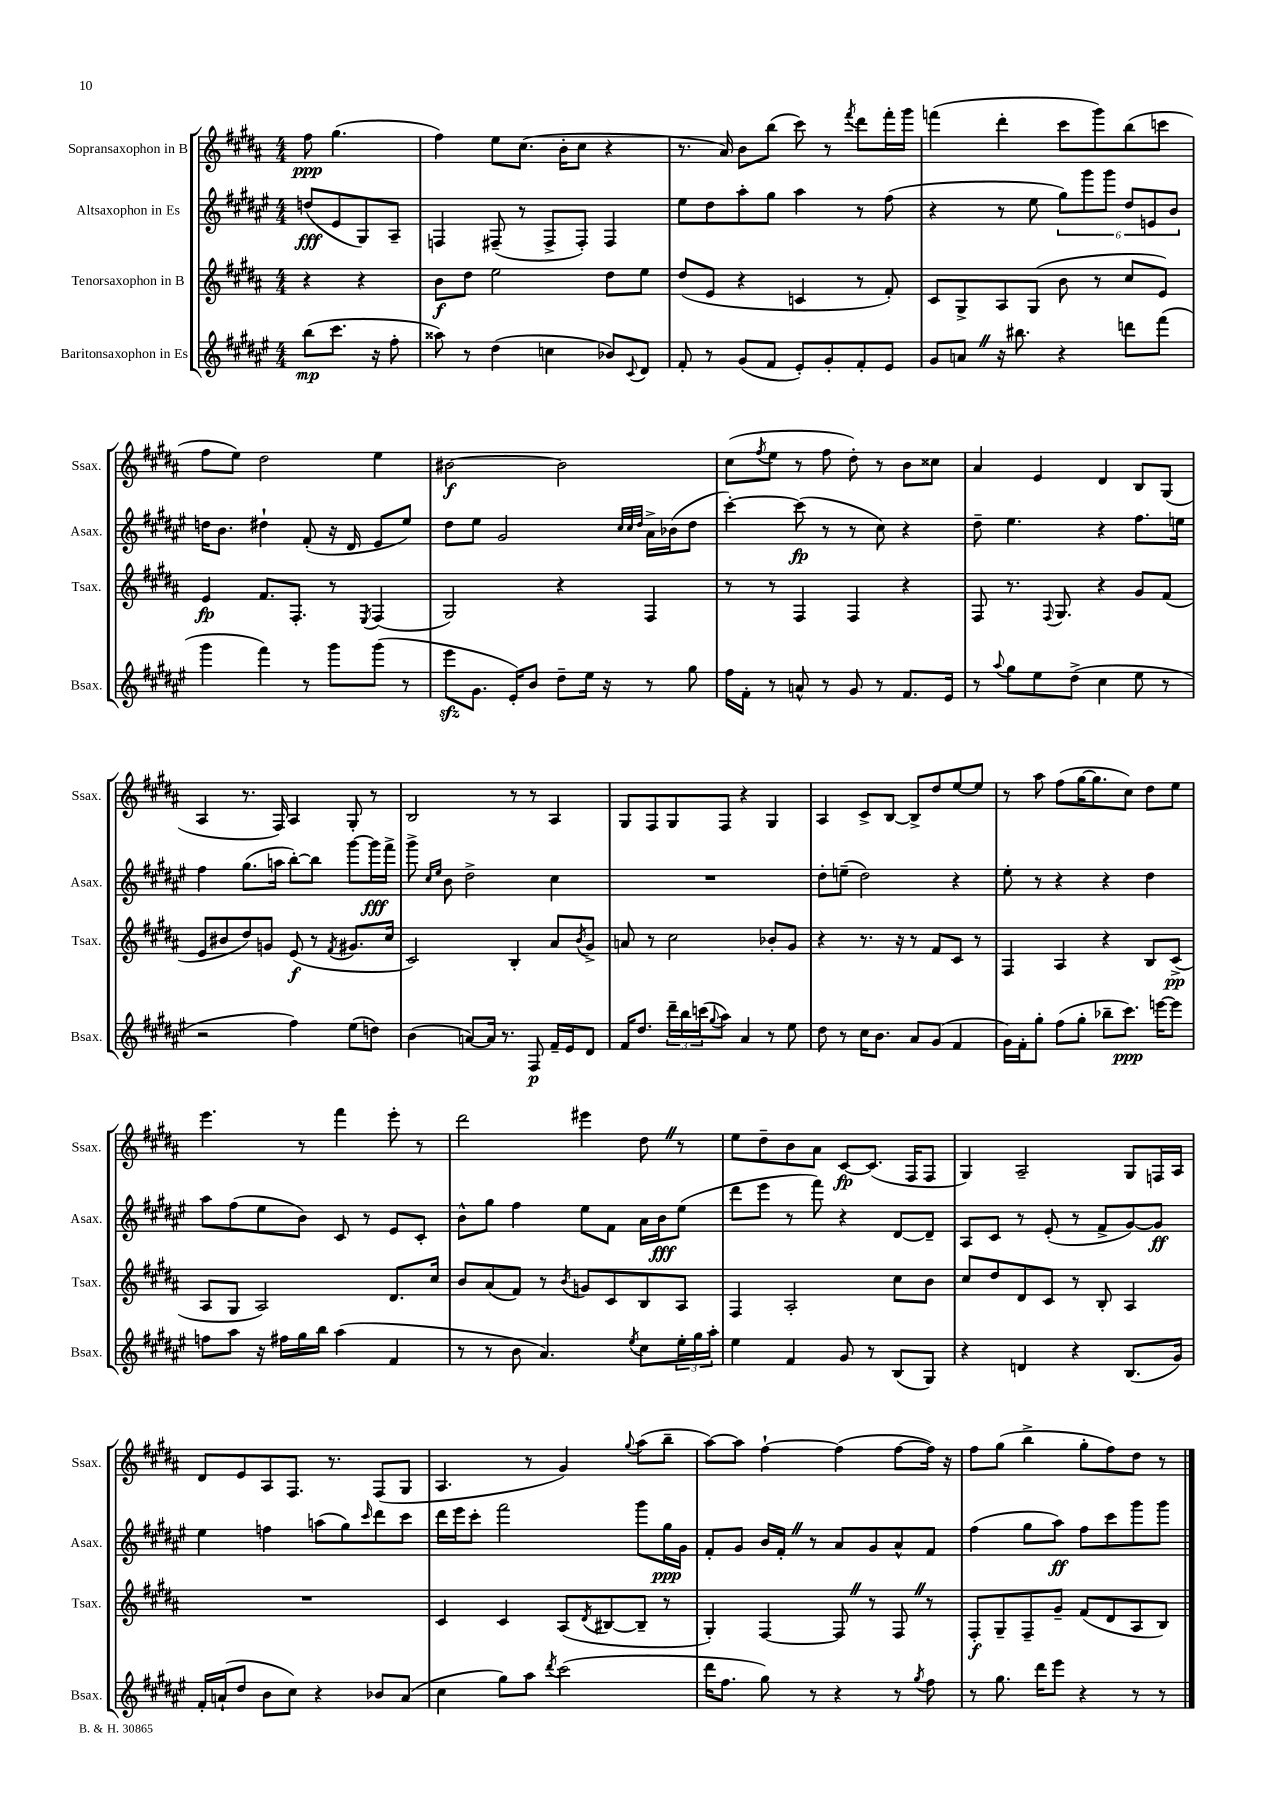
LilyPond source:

<<
\new StaffGroup <<
\new Staff = "s0" \with { instrumentName = "Sopransaxophon in B" shortInstrumentName = "Ssax." } {
    \clef treble \key b \major \numericTimeSignature \time 4/4 \partial 2
    fis''8\ppp gis''4.( |
    fis''4) e''8 cis''8.( b'16-. cis''8 r4 |
    r8. ais'16) b'8 b''8( cis'''8) r8 \acciaccatura { fis'''8 } dis'''8 fis'''16-. gis'''16 |
    f'''4( dis'''4-. cis'''8 gis'''8) b''8( c'''8 |
    fis''8 e''8) dis''2 e''4 |
    bis'2~\f bis'2 |
    cis''8( \acciaccatura { fis''8 } e''8 r8 fis''8 dis''8-.) r8 b'8 cisis''8 |
    ais'4 e'4 dis'4 b8 gis8( |
    ais4 r8. fis16) ais4 gis8-. r8 |
    b2 r8 r8 ais4 |
    gis8 fis8 gis8 fis8 r4 gis4 |
    ais4 cis'8-> b8~ b8-> dis''8 e''8~ e''8 |
    r8 ais''8 fis''8( gis''16~ gis''8. cis''8) dis''8 e''8 |
    e'''4. r8 fis'''4 e'''8-. r8 |
    dis'''2 eis'''4 dis''8 \once \override BreathingSign.text = \markup { \musicglyph "scripts.caesura.straight" } \breathe r8 |
    e''8 dis''8-- b'8 ais'8 cis'8~\fp cis'8.( fis16 fis8 |
    gis4) ais2-- gis8 f16 ais16 |
    dis'8 e'8 ais8 fis8. r8. fis8( gis8 |
    ais4. r8 gis'4) \appoggiatura { gis''8 } ais''8( b''8-- |
    ais''8~) ais''8 fis''4~-! fis''4( fis''8~ fis''16) r16 |
    fis''8 gis''8( b''4-> gis''8-. fis''8) dis''8 r8 \bar "|." |
}
\new Staff = "s1" \with { instrumentName = "Altsaxophon in Es" shortInstrumentName = "Asax." } {
    \clef treble \key fis \major \numericTimeSignature \time 4/4 \partial 2
    d''8\fff( eis'8 gis8) ais8-- |
    f4 fis8--( r8 fis8-> fis8-.) fis4 |
    eis''8 dis''8 ais''8-. gis''8 ais''4 r8 fis''8( |
    r4 r8 eis''8 \tuplet 6/4 { gis''8) gis'''8 gis'''8 dis''8 e'8 b'8 } |
    d''16 b'8. dis''4-! fis'8-.( r16 dis'16 eis'8 eis''8) |
    dis''8 eis''8 gis'2 \grace { cis''32 cis''32 dis''32 } ais'16-> bes'16( dis''8 |
    cis'''4~-.) cis'''8\fp( r8 r8 cis''8) r4 |
    dis''8-- eis''4. r4 fis''8. e''16 |
    fis''4 gis''8.( a''16 b''8~-.) b''8 gis'''8~ gis'''16\fff fis'''16-> |
    gis'''8-> \grace { cis''16 eis''16 } b'8 dis''2-> cis''4 |
    R1 |
    dis''8-. e''8--( dis''2) r4 |
    eis''8-. r8 r4 r4 dis''4 |
    ais''8 fis''8( eis''8 b'8) cis'8 r8 eis'8 cis'8-. |
    b'8-^ gis''8 fis''4 eis''8 fis'8 ais'16 b'16\fff eis''8( |
    dis'''8 eis'''8 r8 fis'''8) r4 dis'8~ dis'8-- |
    ais8 cis'8 r8 eis'8-.( r8 fis'8-> gis'8~) gis'8\ff |
    eis''4 f''4 a''8( gis''8) \grace { cis'''16 } dis'''8 cis'''8 |
    dis'''16 eis'''16 cis'''8-. fis'''2 gis'''8 gis''16\ppp gis'16 |
    fis'8-. gis'8 b'16 fis'16-. \once \override BreathingSign.text = \markup { \musicglyph "scripts.caesura.straight" } \breathe r8 ais'8 gis'8 ais'8-^ fis'8 |
    fis''4( gis''8 ais''8\ff) fis''8 cis'''8 gis'''8 gis'''8 \bar "|." |
}
\new Staff = "s2" \with { instrumentName = "Tenorsaxophon in B" shortInstrumentName = "Tsax." } {
    \clef treble \key b \major \numericTimeSignature \time 4/4 \partial 2
    r4 r4 |
    b'8\f dis''8 e''2 dis''8 e''8 |
    dis''8( e'8 r4 c'4 r8 fis'8-.) |
    cis'8 gis8-> ais8 gis8( b'8 r8 cis''8 e'8) |
    e'4\fp fis'8. fis8.-. r8 \acciaccatura { e8 } fis4( |
    gis2) r4 fis4 |
    r8 r8 fis4 fis4 r4 |
    fis8 r8. \appoggiatura { fis8 } gis8. r4 gis'8 fis'8( |
    e'8 bis'8 dis''8) g'8 e'8\f( r8 \acciaccatura { fis'8 } gis'8. cis''16 |
    cis'2) b4-. ais'8 \acciaccatura { b'8 } gis'8-> |
    a'8 r8 cis''2 bes'8-. gis'8 |
    r4 r8. r16 r8 fis'8 cis'8 r8 |
    fis4 ais4 r4 b8 cis'8->\pp( |
    ais8 gis8 ais2) dis'8. cis''16 |
    b'8 ais'8( fis'8) r8 \acciaccatura { b'8 } g'8 cis'8 b8 ais8 |
    fis4 ais2-. cis''8 b'8 |
    cis''8 dis''8 dis'8 cis'8 r8 b8-. ais4 |
    R1 |
    cis'4 cis'4 ais8( \acciaccatura { dis'8 } bis8~ bis8-- r8 |
    gis4-.) fis4~ fis8 \once \override BreathingSign.text = \markup { \musicglyph "scripts.caesura.straight" } \breathe r8 fis8 \once \override BreathingSign.text = \markup { \musicglyph "scripts.caesura.straight" } \breathe r8 |
    fis8-.\f gis8-- fis8-- gis'8-- fis'8( dis'8 ais8 b8) \bar "|." |
}
\new Staff = "s3" \with { instrumentName = "Baritonsaxophon in Es" shortInstrumentName = "Bsax." } {
    \clef treble \key fis \major \numericTimeSignature \time 4/4 \partial 2
    b''8\mp( cis'''8. r16 fis''8-. |
    aisis''8) r8 dis''4( c''4 bes'8) \appoggiatura { cis'8 } dis'8 |
    fis'8-. r8 gis'8( fis'8 eis'8-.) gis'8-. fis'8-. eis'8 |
    gis'8 a'8 \once \override BreathingSign.text = \markup { \musicglyph "scripts.caesura.straight" } \breathe r16 bis''8. r4 d'''8 fis'''8( |
    gis'''4 fis'''4) r8 gis'''8 gis'''8( r8 |
    eis'''8\sfz gis'8. eis'16-.) b'8 dis''8-- eis''16 r16 r8 gis''8 |
    fis''16 fis'16-. r8 a'8-^ r8 gis'8 r8 fis'8. eis'16 |
    r8 \appoggiatura { ais''8 } gis''8 eis''8 dis''8->( cis''4 eis''8 r8 |
    r2 fis''4) eis''8( d''8) |
    b'4( a'8~) a'16 r8. fis8\p fis'16-- eis'16 dis'8 |
    fis'16 dis''8. \tuplet 3/2 { dis'''16-- b''16 c'''16( } \appoggiatura { gis''8 } ais''8) ais'4 r8 eis''8 |
    dis''8 r8 cis''16 b'8. ais'8 gis'8( fis'4 |
    gis'16) fis'16-. gis''8-. fis''8( gis''8-. bes''8-- cis'''8.\ppp) e'''16~ e'''8 |
    f''8 ais''8 r16 fis''16 gis''16 b''16 ais''4( fis'4 |
    r8 r8 b'8 ais'4.) \acciaccatura { eis''8 } cis''8 \tuplet 3/2 { eis''16-. gis''16 ais''16-. } |
    eis''4 fis'4 gis'8 r8 b8( gis8) |
    r4 d'4 r4 b8.( gis'16) |
    fis'16-. a'16-!( dis''8 b'8 cis''8) r4 bes'8 a'8( |
    cis''4 gis''8) ais''8 \acciaccatura { dis'''8 } cis'''2( |
    dis'''16 fis''8. gis''8) r8 r4 r8 \acciaccatura { gis''8 } fis''8 |
    r8 gis''8. dis'''16 eis'''8 r4 r8 r8 \bar "|." |
}
>>
>>
\layout { \context { \Score \remove "Bar_number_engraver" } }
